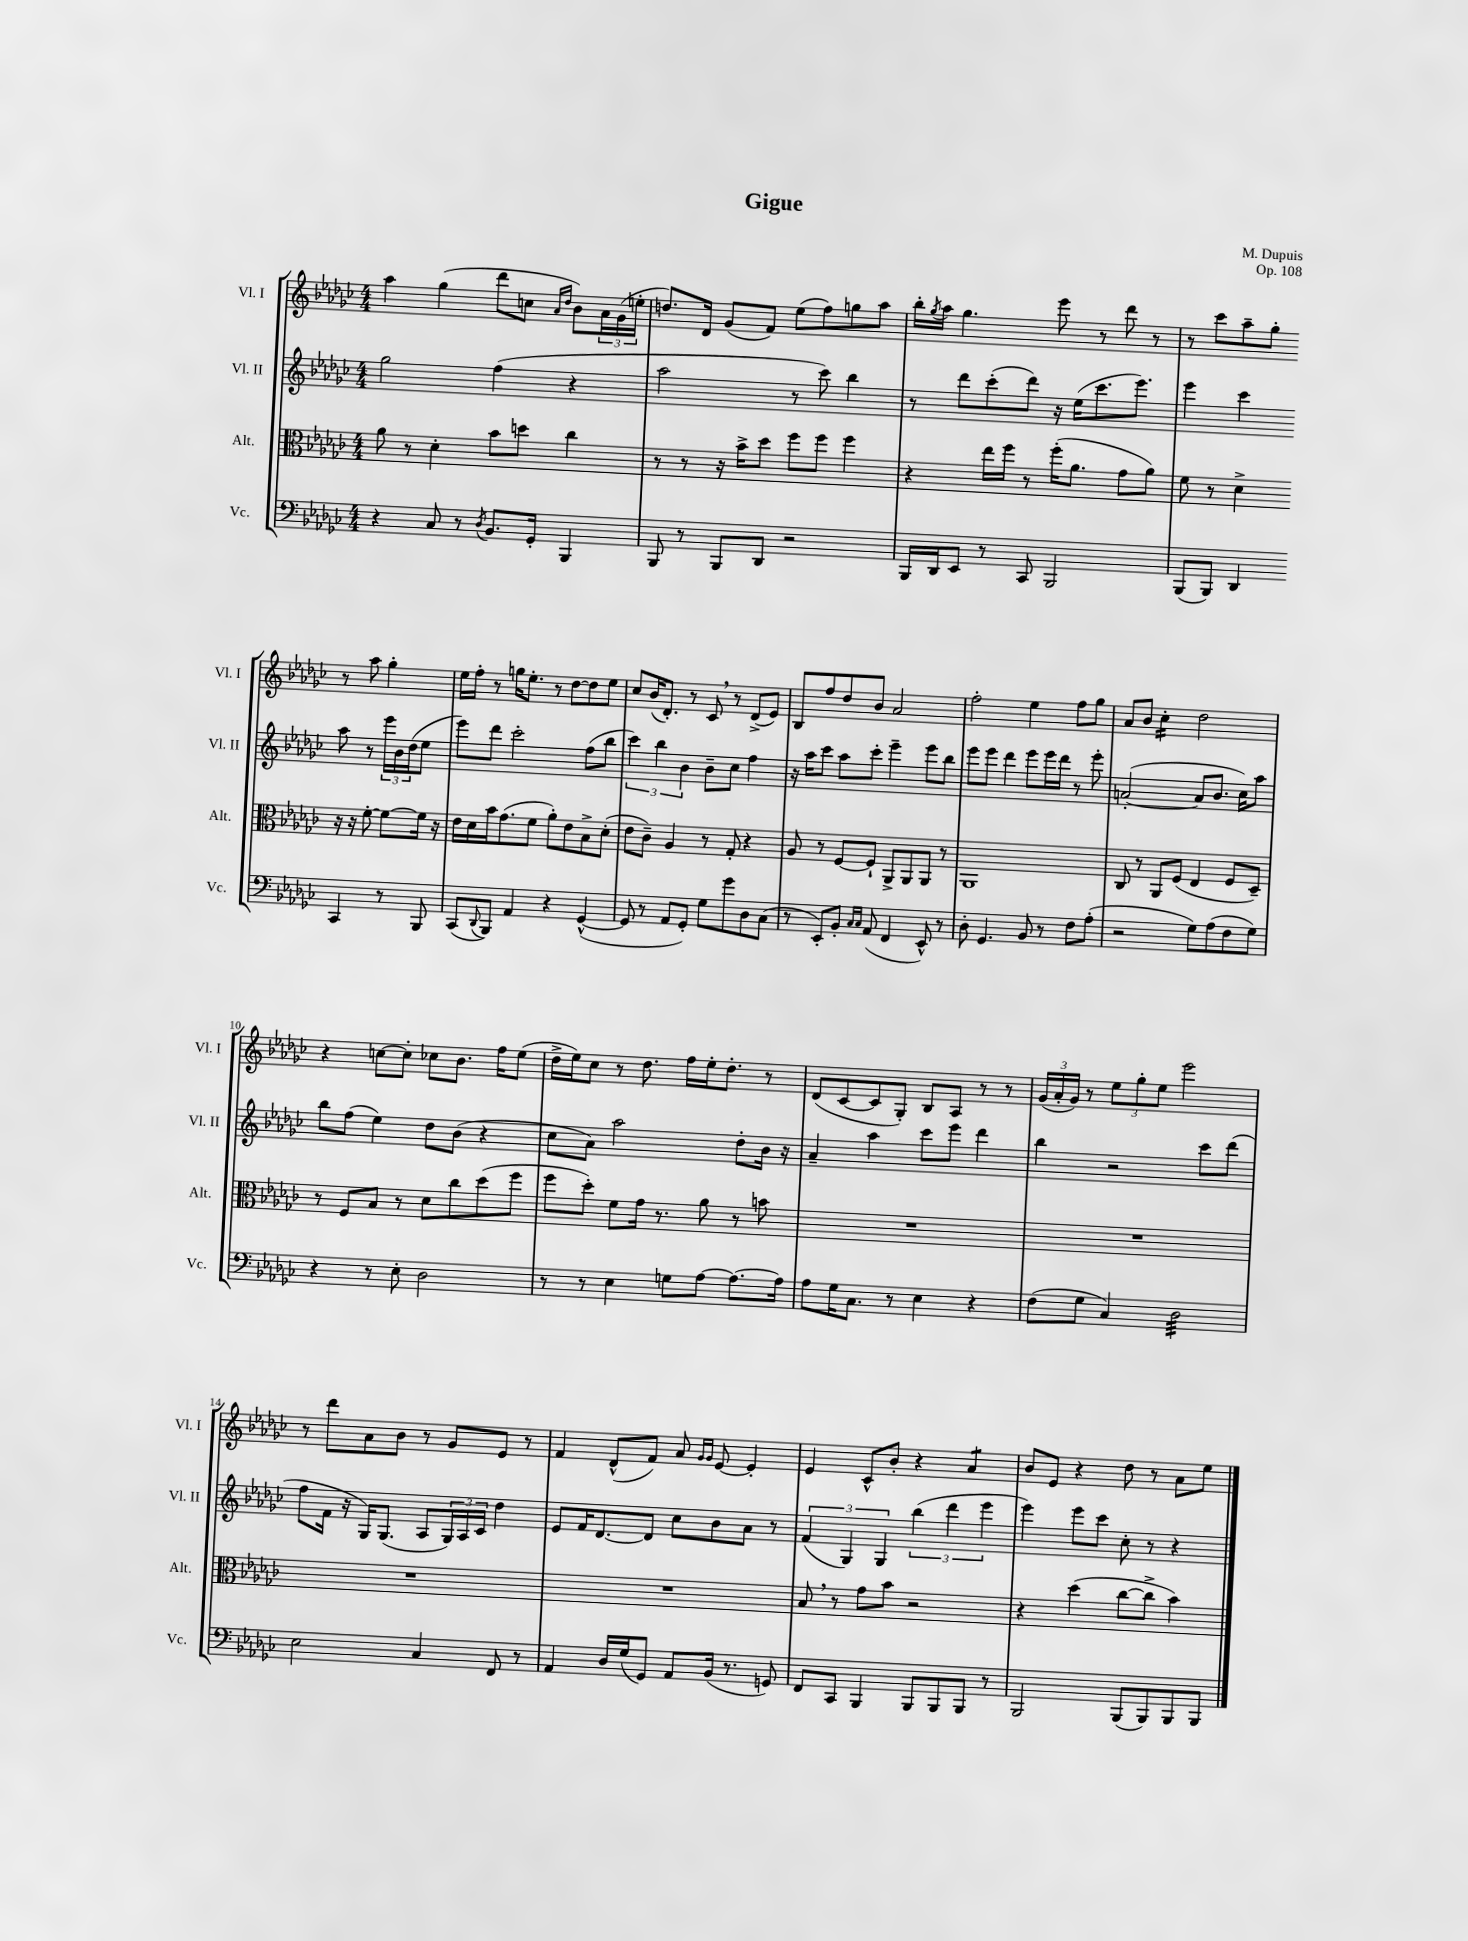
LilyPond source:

\header { title = "Gigue" composer = "M. Dupuis" opus = "Op. 108" }
<<
\new StaffGroup <<
\new Staff = "s0" \with { instrumentName = "Vl. I" shortInstrumentName = "Vl. I" } {
    \clef treble \key ges \major \numericTimeSignature \time 4/4
    aes''4 ges''4( des'''8 c''8 \grace { aes'16 des''16 } bes'8) \tuplet 3/2 { aes'16 ges'16( e''16-. } |
    d''8.) des'16 ges'8( f'8) ees''8( f''8) g''8 aes''8 |
    bes''16-. \acciaccatura { ges''8 } aes''16 ges''4. ees'''8 r8 des'''8 r8 |
    r8 ces'''8 aes''8-- ges''8-. r8 aes''8 ges''4-. |
    ees''16 f''16-. r8 g''16 ees''8.-. r8 des''8~ des''8 ees''8 |
    ces''8 bes'16( des'8.-.) r8 ces'8 \breathe r8 des'8->( ees'8) |
    bes8 f''8 des''8 bes'8 aes'2 |
    f''2-. ees''4 f''8 ges''8 |
    aes'8 bes'8 ces''4:16-. des''2 |
    r4 c''8~ c''8-. ces''8 bes'8. f''16 ees''8( |
    des''16-> ees''16) ces''8 r8 des''8. f''16 ees''16-. des''8.-. r8 |
    des'8( ces'8~ ces'8 ges8-.) bes8 aes8 r8 r8 |
    \tuplet 3/2 { ges'16( aes'16-. ges'16) } r8 \tuplet 3/2 { ees''8 ges''8-. ees''8 } ees'''2 |
    r8 des'''8 aes'8 bes'8 r8 ges'8 ees'8 r8 |
    f'4 des'8-^( f'8) aes'8 \grace { ges'16 ges'16 } ees'8~ ees'4-. |
    ees'4 ces'8-^ bes'8-. r4 aes'4:8 |
    bes'8 ees'8 r4 des''8 r8 aes'8 ees''8 \bar "|." |
}
\new Staff = "s1" \with { instrumentName = "Vl. II" shortInstrumentName = "Vl. II" } {
    \clef treble \key ges \major \numericTimeSignature \time 4/4
    ges''2 f''4( r4 |
    aes''2 r8 ces'''8) bes''4 |
    r8 des'''8 ces'''8-.( des'''8) r16 ees''16( ces'''8. ees'''8.) |
    ees'''4 ces'''4 aes''8 r8 \tuplet 3/2 { ees'''16 bes'16 des''16( } ees''8 |
    ees'''8) des'''8 ces'''2-. f''8( bes''8 |
    \tuplet 3/2 { ces'''4) bes''4 bes'4 } bes'8-- ces''8 f''4 |
    r16 aes''16 ces'''8 aes''8 ces'''8-. ees'''4-- ees'''8 bes''8 |
    ees'''8 ees'''8 des'''4 ees'''8 ees'''16 des'''16 r8 ees'''8-. |
    a'2~-.( a'8 bes'8. ces''16) aes''8 |
    bes''8 f''8( ees''4) des''8 bes'8( r4 |
    ces''8 aes'8) aes''2 des''8-. bes'16 r16 |
    aes'4-- aes''4 ces'''8 ees'''8 des'''4 |
    bes''4 r2 ces'''8 des'''8( |
    f''8 f'16 r16 ges16) ges8.( aes8 \tuplet 3/2 { ges16) aes16 ces'16 } des''4 |
    ees'8 f'16 des'8.~ des'8 ces''8 bes'8 aes'8 r8 |
    \tuplet 3/2 { f'4( ges4) ges4 } \tuplet 3/2 { bes''4( des'''4 ees'''4 } |
    ees'''4) ees'''8 ces'''8 ces''8-. r8 r4 \bar "|." |
}
\new Staff = "s2" \with { instrumentName = "Alt." shortInstrumentName = "Alt." } {
    \clef alto \key ges \major \numericTimeSignature \time 4/4
    aes'8 r8 des'4-. bes'8 d''8 ces''4 |
    r8 r8 r16 bes'16-> des''8 f''8 f''8 f''4 |
    r4 ees''16 f''16 r8 f''16-.( aes'8. ges'8 aes'8) |
    f'8 r8 des'4-> r16 r16 f'8~-. f'8~ f'16 r16 |
    ees'16 des'16 bes'16 ges'8.( f'8 aes'8-.) ees'8 bes8-> des'8-.( |
    ees'8 ces'8--) aes4 r8 ges8-. r4 |
    aes8 r8 f8~ f8-! aes,8-> aes,8 aes,8 r8 |
    aes,1 |
    ces8 r8 aes,8 f8( ees4 f8 des8--) |
    r8 f8 bes8 r8 des'8 ces''8 des''8( f''8 |
    f''8 des''8-.) f'8 ges'16 r8. aes'8 r8 b'8 |
    R1 |
    R1 |
    R1 |
    R1 |
    bes8 \breathe r8 ges'8 bes'8 r2 |
    r4 des''4( ces''8~ ces''8-> bes'4) \bar "|." |
}
\new Staff = "s3" \with { instrumentName = "Vc." shortInstrumentName = "Vc." } {
    \clef bass \key ges \major \numericTimeSignature \time 4/4
    r4 ces8 r8 \acciaccatura { des8 } bes,8. ges,16-. bes,,4 |
    bes,,8 r8 bes,,8 des,8 r2 |
    bes,,16 des,16 ees,8 r8 ces,8 bes,,2 |
    bes,,8( bes,,8) des,4 ces,4 r8 bes,,8 |
    ces,8( \appoggiatura { des,8 } bes,,8) aes,4 r4 ges,4~-^( |
    ges,8 r8 aes,8 ges,8-.) ges8 ges'8 des8 ces8( |
    r8 ees,8-.) bes,8-. \grace { ces16 ces16 } aes,8( f,4 ees,8-^) r8 |
    des8-. ges,4. bes,8 r8 f8 aes8-.( |
    r2 ges8) aes8( f8 ges8) |
    r4 r8 ees8-. des2 |
    r8 r8 ees4 g8 aes8~ aes8.~ aes16 |
    aes8 ges16 ces8. r8 ees4 r4 |
    f8( ges8 ces4) des2:32 |
    ees2 ces4 f,8 r8 |
    aes,4 des16 ges16( ges,8) aes,8 bes,16( r8. g,8) |
    f,8 ces,8 bes,,4 bes,,8 bes,,8 bes,,8 r8 |
    bes,,2 bes,,8( bes,,8) bes,,8 bes,,8 \bar "|." |
}
>>
>>
